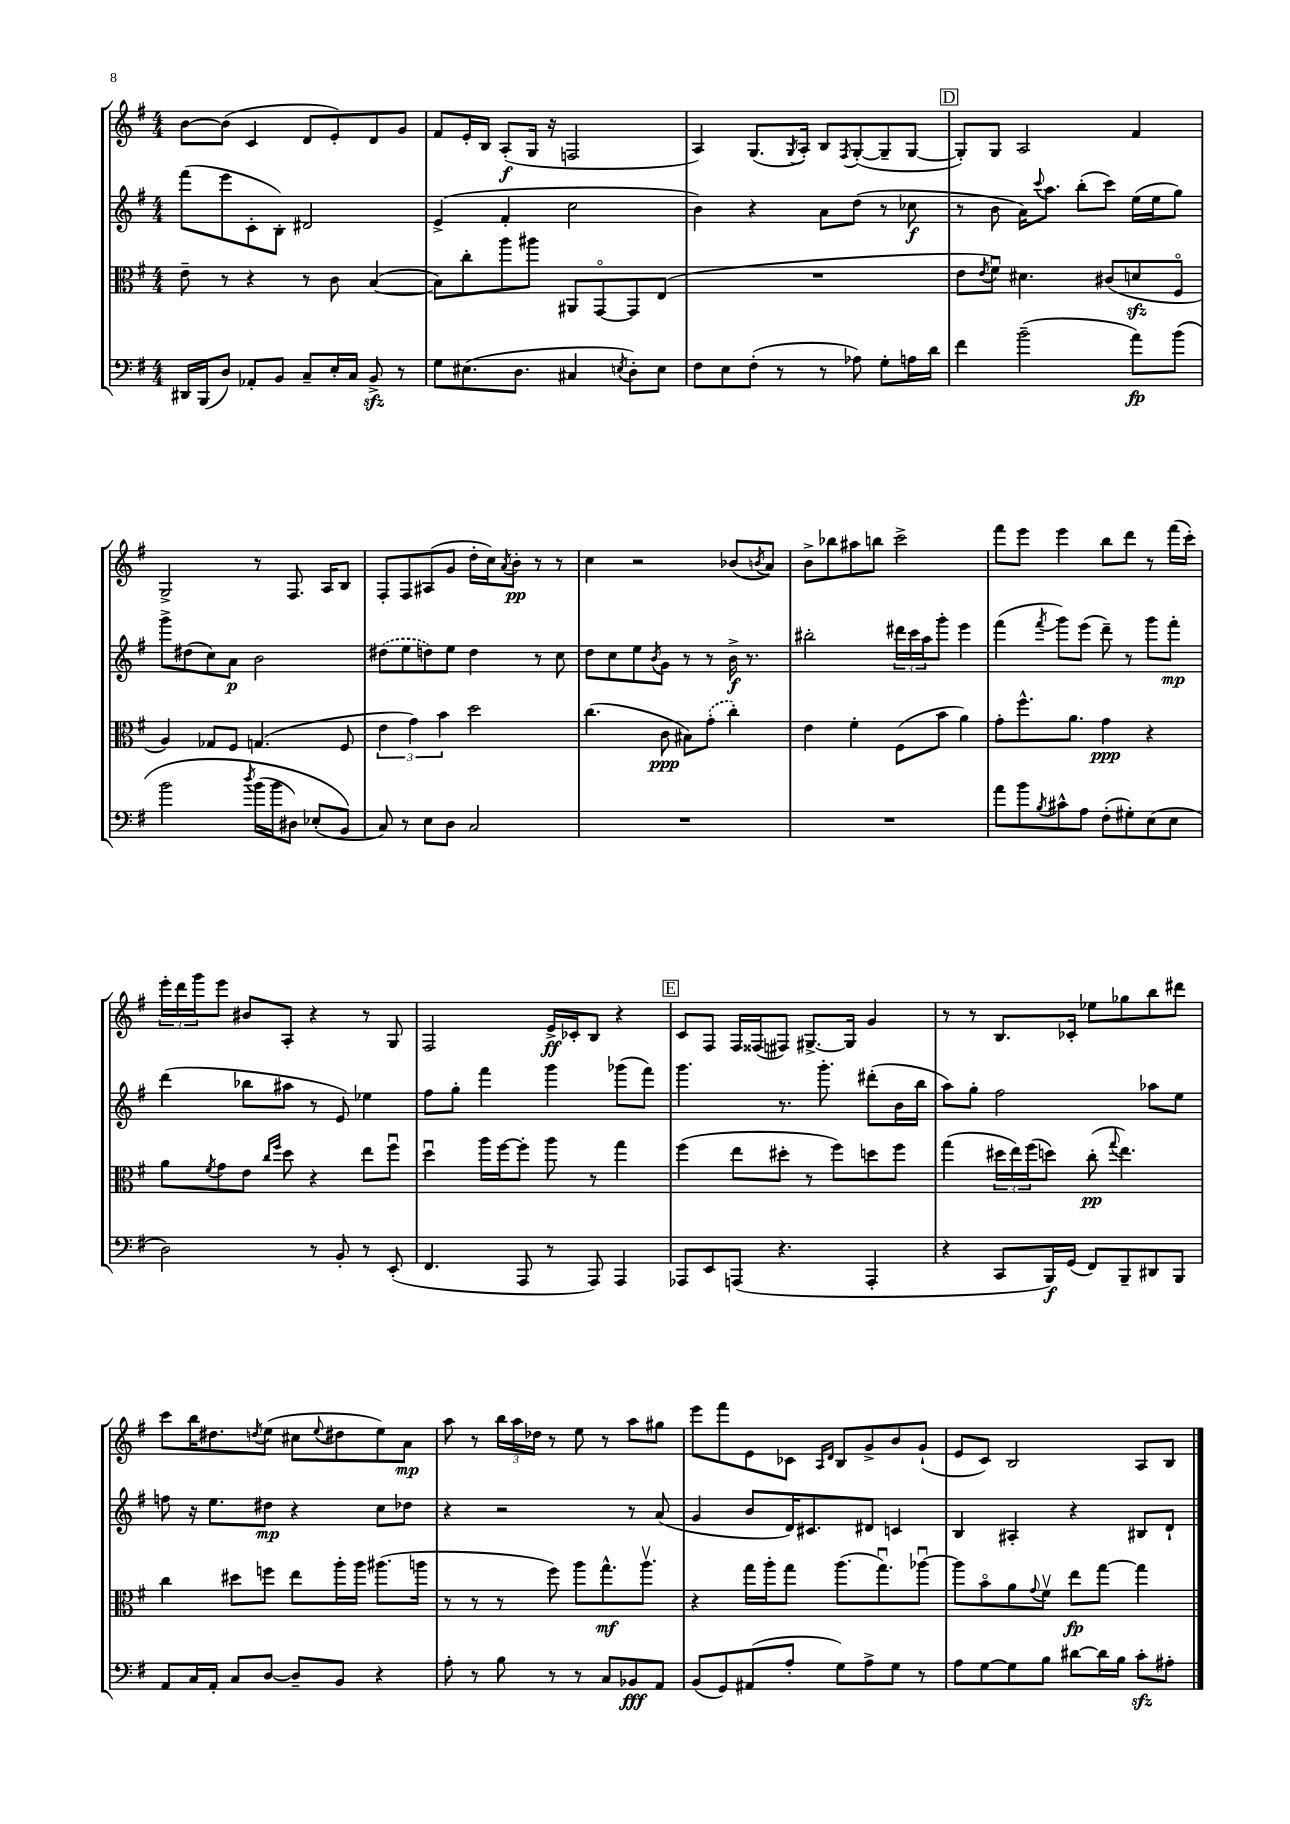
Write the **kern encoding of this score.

**kern	**kern	**kern	**kern
*staff4	*staff3	*staff2	*staff1
*clefF4	*clefC3	*clefG2	*clefG2
*k[f#]	*k[f#]	*k[f#]	*k[f#]
*M4/4	*M4/4	*M4/4	*M4/4
16DD#/LL	8e~\	(8fff#\L	[8b\L
(16BBB/J	.	.	.
8D/J)	8r	8eee\	(8b\]J
8AA-'/L	4r	8c'\	4c/
8BB/J	.	8B'\J)	.
8C~/L	8r	2d#/	8d/L
16E'/L	8c\	.	8e'/)
16C/JJ	.	.	.
8BB^/	([4B/	.	8d/
8r	.	.	8g/J
=	=	=	=
8G\L	8B\]L)	(4e^/	8f#/L
(8.E#\	8cc'\	.	16e'/L
.	.	.	16B/JJ
.	8aa\	4f#'/	(8A'/L
8.D\J	.	.	.
.	8aa#\J	.	16G/Jk
.	.	.	16r
4C#/	8AA#/L	2cc\	2F/
.	[8GGo/	.	.
8qE/	.	.	.
8D'\L)	8GG/]	.	.
8E\J	(8E/J	.	.
=	=	=	=
8F#\L	1r	4b\)	4A/)
8E\	.	.	.
(8F#'\J	.	4r	(8.G/L
8r	.	.	.
.	.	.	8qG/
.	.	.	16A'/Jk)
8r	.	8a\L	8B/L
.	.	.	8qF#/
8A-\)	.	(8dd\J	([8G'/
8G'\L	.	8r	8G~/]
16A\L	.	8cc-\	[8G/J
16d\JJ	.	.	.
=	=	=	=
4f#\	8e\L	8r	8G'/]L)
.	8qe/	.	.
.	8f#u\J)	8b\	8G/J
(2b~\	4.d#\	16a\LK)	2A/
.	.	8qqccc/	.
.	.	8.aa\J	.
.	.	(8bb'\L	.
.	(8c#/L	8ccc\J)	.
8a\L)	8d/	(16ee\LL	4f#/
.	.	16ee\J	.
&(8b\J	8F#o/J	8gg\J)	.
=	=	=	=
2b\	4A/)	8ggg^\L	2G^/
.	.	(8dd#\	.
.	8G-/L	8cc\)	.
.	8F#/J	8a\J	.
8qdd/	.	.	.
(16b\LL	(4.G/	2b\	8r
16b\J	.	.	.
8D#\J)	.	.	8.F#/
(8E-'/L	.	.	.
.	.	.	16A/LK
8BB/J&)	8F#/	.	8B/J
=	=	=	=
8C/)	6e\	(8dd#\L	8F#'/L
8r	.	8ee\	8F#/
.	6g\)	.	.
8E\L	.	8dd\)	(8A#/
.	6b\	.	.
8D\J	.	8ee\J	8g/J
2C/	2dd\	4dd\	16dd'\LL
.	.	.	16cc\J)
.	.	.	8qa/
.	.	.	8b'\J
.	.	8r	8r
.	.	8cc\	8r
=	=	=	=
1r	(4.cc\	8dd\L	4cc\
.	.	8cc\	.
.	.	8ee\	2r
.	.	8qb/	.
.	8c\	8g\J	.
.	8B#\L)	8r	.
.	(8g'\J	8r	.
.	4cc'\)	16b^\	(8b-/L
.	.	8.r	.
.	.	.	8qb/
.	.	.	8a/J)
=	=	=	=
1r	4e\	2bb#'\	8b^\L
.	.	.	8bb-\
.	4f#'\	.	8aa#\
.	.	.	8bb\J
.	(8F#\L	24ddd#\LL	2ccc^\
.	.	24ccc\	.
.	.	24aa\J	.
.	8b\J	8ggg'\J	.
.	4a\)	4eee\	.
=	=	=	=
8a\L	8g'\L	(4fff#\	8fff#\L
8b\	8.ff#^^\	.	8eee\J
8qB/	.	8qfff#/	.
8c#^^\	.	8ggg\L)	4eee\
.	8.a\J	.	.
8A\J	.	(8eee\J	.
(8F#'\L	4g\	8ddd~\)	8bb\L
8G#'\)	.	8r	8ddd\J
(8E\	4r	8ggg\L	8r
8E\J	.	8fff#'\J	(16fff#\LL
.	.	.	16ccc'\JJ)
=	=	=	=
2D\)	8a\L	(4ddd\	24eee'\LL
.	.	.	24ddd\
.	.	.	24ggg\J
.	8qf#/	.	.
.	8g\	.	8eee\J
.	8e\J	8bb-\L	8b#/L
.	16qqcc/LL	.	.
.	16qqff#/JJ	.	.
.	8dd\	8aa#\J	8A'/J
8r	4r	8r	4r
8BB'/	.	8e/)	.
8r	8ee\L	4ee-\	8r
(8EE'/	8ff#u\J	.	8G/
=	=	=	=
4.FF#/	4ddu\	8ff#\L	2F#/
.	.	8gg'\J	.
.	16aa\LL	4fff#\	.
.	[16ff#\J	.	.
8AAA/	8ff#'\]J	.	.
8r	8aa\	4ggg\	16e^/LL
.	.	.	16c-'/J
8AAA/)	8r	.	8B/J
4AAA/	4gg\	(8ggg-\L	4r
.	.	8fff#\J)	.
=	=	=	=
8AAA-/L	(4ff#\	4.ggg\	8c/L
8EE/	.	.	8F#/J
(8AAA/J	8ee\L	.	16F#/LL
.	.	.	(16F##/J
4.r	8dd#'\J	8.r	8F#/J)
.	8r	.	[8.G#^/L
.	.	8.ggg'\	.
.	8ff#\L)	.	.
.	.	.	16G#/]Jk
4AAA'/	8dd\	(8ddd#'\L	4g/
.	8ff#\J	16b\L	.
.	.	16bb\JJ	.
=	=	=	=
4r	(4gg\	8aa\L)	8r
.	.	8gg'\J	8r
8CC/L	24dd#\LL	2ff#\	8.B/L
.	24ee\)	.	.
.	(24ff#\J	.	.
16BBB/L)	8dd\J)	.	.
(16GG/JJ	.	.	16c-'/Jk
8FF#/L)	(8cc'\	.	8ee-\L
.	8qqgg/	.	.
8BBB~/	4.ee\)	.	8gg-\
8DD#/	.	8aa-\L	8bb\
8BBB/J	.	8ee\J	8ddd#\J
=	=	=	=
8AA/L	4cc\	8ff\	8ccc\L
16C/L	.	16r	16bb\K
16AA'/JJ	.	8.ee\L	8.dd#\
8C/L	8dd#\L	.	.
.	.	.	8qdd/
[8D/J	8ff\J	8dd#\J	(8ee\J
8D~/]L	8ee\L	4r	8cc#\L
.	.	.	8qqee/
8BB/J	16aa'\L	.	8dd#\
.	16aa\JJ	.	.
4r	(8.aa#\L	8cc\L	8ee\)
.	.	8dd-\J	8a\J
.	16aa\Jk	.	.
=	=	=	=
8A'\	8r	4r	8aa\
8r	8r	.	8r
8B\	8r	2r	24bb\LL
.	.	.	24aa\
.	.	.	24dd-\JJ
8r	8ff#\)	.	8r
8r	8aa\L	.	8ee\
8C/L	8.gg^^\	.	8r
8BB-/	.	8r	8aa\L
.	8.aav\J	.	.
8AA/J	.	(8a/	8gg#\J
=	=	=	=
(8BB/L	4r	4g/	8eee\L
8GG/)	.	.	8fff#\
(8AA#/	16gg\LL	8b/L	8e\
.	16aa'\J	.	.
8A'/J	8gg\J	16d/K)	8c-\J
.	.	8.c#/	.
.	.	.	16qqA/LL
.	.	.	16qqd/JJ
8G\L)	(8.aa\L	.	8B/L
8A^\	.	8d#/J	8g^/
.	8.ggu\)	.	.
8G\J	.	4c/	8b/
8r	[8aa-u\J	.	(8g`/J
=	=	=	=
8A\L	8aa-\]L	4B/	8e/L
[8G\	8bo\	.	8c/J)
8G\]	8a\	4A#'/	2B/
.	8qqg/	.	.
8B\J	8f#v\J	.	.
[8d#\L	8ee\L	4r	.
16d#\]L	[8gg\J	.	.
16B\JJ	.	.	.
8c'\L	4gg\]	8B#/L	8A/L
8A#'\J	.	8d`/J	8B/J
==	==	==	==
*-	*-	*-	*-
